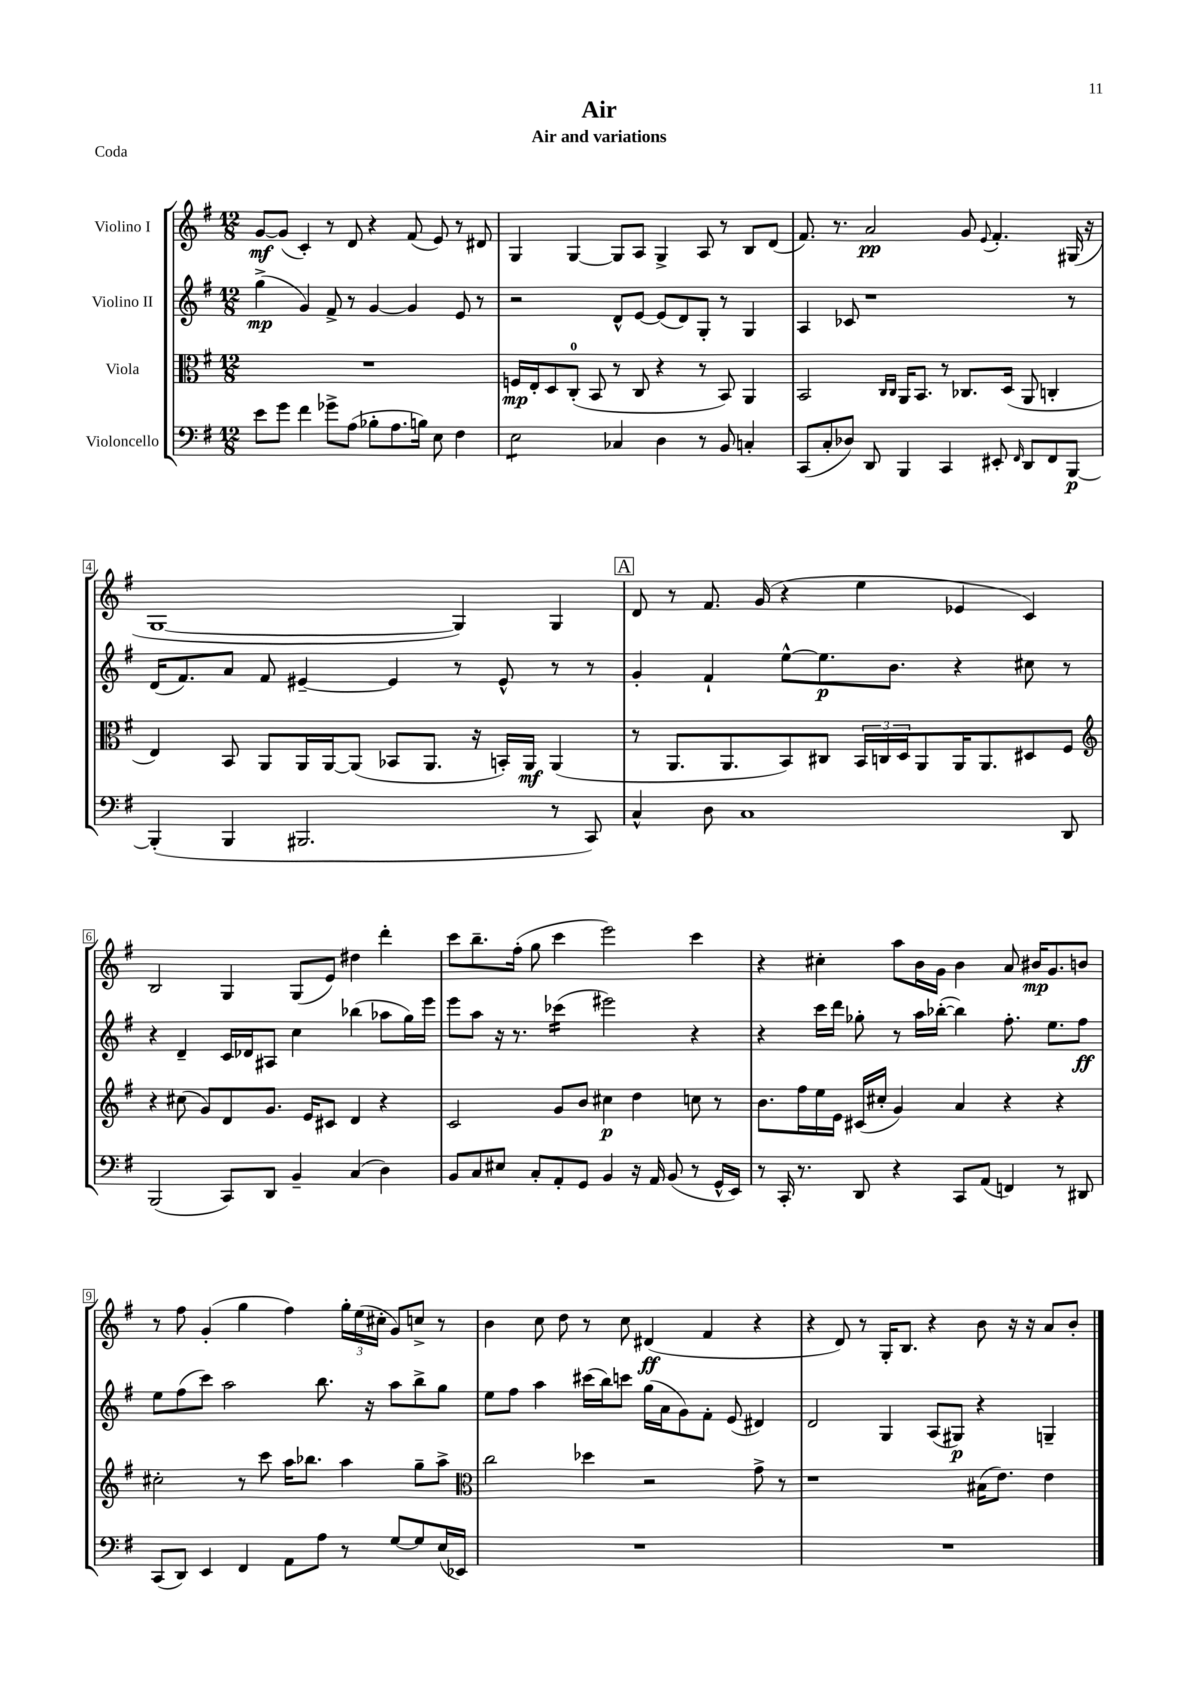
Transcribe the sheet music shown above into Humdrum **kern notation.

**kern	**kern	**kern	**kern
*staff4	*staff3	*staff2	*staff1
*clefF4	*clefC3	*clefG2	*clefG2
*k[f#]	*k[f#]	*k[f#]	*k[f#]
*M12/8	*M12/8	*M12/8	*M12/8
8e	1.r	(4gg^	[8g
8g	.	.	(8g]
4f#	.	4g)	4c')
8g-^	.	8f#^	8r
(8A	.	8r	8d
8B-'	.	[4g	4r
8.A	.	.	.
.	.	4g]	(8f#
16B)	.	.	.
8E	.	.	8e)
4F#	.	8e	8r
.	.	8r	8d#
=	=	=	=
2E	16F	2r	4G
.	16E'	.	.
.	8D	.	.
.	(8C'	.	[4G
.	8BB	.	.
4C-	8r	8d^^	8G]
.	8C	[8e	8A
4D	4r	(8e]	4G^
.	.	8d)	.
8r	8r	8G'	8A
8BB	8BB)	8r	8r
4C'	4AA	4G	8B
.	.	.	(8d
=	=	=	=
(8CC	2BB	4A	8.f#)
8C'	.	.	.
.	.	.	8.r
8D-)	.	8c-	.
8DD	.	1r	2a
.	16qqC	.	.
.	16qqC	.	.
4BBB	16AA	.	.
.	8.BB	.	.
4CC	8r	.	.
.	8.C-	.	8g
.	.	.	8qqe
8EE#'	.	.	4.f#'
.	(16D	.	.
16qqFF#	.	.	.
8DD	8AA	.	.
8FF#	4C'	.	.
[8BBB	.	8r	(16G#
.	.	.	16r
=	=	=	=
(4BBB']	4E)	(16d	[1G
.	.	8.f#)	.
4BBB	8BB	8a	.
.	8AA	8f#	.
2.BBB#	16AA	[4e#~	.
.	[16AA	.	.
.	(8AA]	.	.
.	8BB-	4e#]	.
.	8.AA	.	.
.	.	8r	4G])
.	16r	.	.
.	16BB')	8e#^^	.
.	16AA	.	.
8r	(4AA	8r	4G
8CC)	.	8r	.
=	=	=	=
4C^^	8r	4g'	8d
.	8.AA	.	8r
8D	.	4f#`	8.f#
.	8.AA	.	.
1C	.	.	.
.	.	.	(16g
.	8BB)	[8ee^^	4r
.	8C#	8.ee]	.
.	24BB	.	4ee
.	24C	.	.
.	.	8.b	.
.	24D	.	.
.	8AA	.	.
.	16AA	4r	4e-
.	8.AA	.	.
.	8D#	8cc#	4c)
8DD	8F#	8r	.
=	=	=	=
*	*clefG2	*	*
(2BBB	4r	4r	2B
.	(8cc#	4d~	.
.	8g)	.	.
8CC)	8d	16c	4G
.	.	16d-	.
8DD	8.g	8A#	.
4BB~	.	4cc	(8G
.	16e	.	.
.	8c#	.	8e)
(4C	4d	(4bb-	4dd#
4D)	4r	8aa-	4ddd'
.	.	16gg)	.
.	.	16eee	.
=	=	=	=
8BB	2c	8eee	8ccc
8C	.	8aa	8.bb~
8E#	.	16r	.
.	.	8.r	(16ff#'
8C'	.	.	8gg
8AA'	8g	(4ccc-	4ccc
8GG	8b	.	.
4BB	4cc#	2eee#)	2eee)
16r	4dd	.	.
16AA	.	.	.
(8BB	.	.	.
8r	8cc	4r	4ccc
16GG^^	8r	.	.
16EE)	.	.	.
=	=	=	=
8r	8.b	4r	4r
16CC'	.	.	.
8.r	16ff#	.	.
.	16ee	16ccc	4cc#'
.	16e	16ddd	.
8DD	(16c#	8gg-'	.
.	16cc#'	.	.
4r	4g)	8r	8aa
.	.	16aa	16b
.	.	([16bb-'	16g
8CC	4a	4bb-])	4b
(8AA	.	.	.
4FF)	4r	8.ff#'	8a
.	.	.	16b#
.	.	8.ee	8.g
8r	4r	.	.
8DD#	.	8ff#	8b
=	=	=	=
(8CC	2cc#'	8ee	8r
8DD)	.	(8ff#	8ff#
4EE	.	8ccc)	(4g'
.	.	2aa	.
4FF#	8r	.	4gg
.	8ccc	.	.
8AA	16aa	.	4ff#)
.	8.bb-	.	.
8A	.	8.bb	.
8r	4aa	.	24gg'
.	.	.	(24ee
.	.	16r	.
.	.	.	24cc#'
[8G	.	8aa	8g)
8G]	8gg~	8bb^	8cc^
(16E	8aa^	8gg	8r
16EE-)	.	.	.
=	=	=	=
*	*clefC3	*	*
1.r	2cc	8ee	4b
.	.	8ff#	.
.	.	4aa	8cc
.	.	.	8dd
.	4dd-	(16ccc#	8r
.	.	16bb)	.
.	.	8ccc	8cc
.	2r	(16gg	(4d#
.	.	16a	.
.	.	8g)	.
.	.	8f#'	4f#
.	.	(8e	.
.	8g^	4d#)	4r
.	8r	.	.
=	=	=	=
1.r	1r	2d	4r
.	.	.	8d)
.	.	.	8r
.	.	4G	16G'
.	.	.	8.B
.	.	(8A	4r
.	.	8G#)	.
.	(16B#	4r	8b
.	8.e)	.	.
.	.	.	16r
.	.	.	16r
.	4e	4G~	8a
.	.	.	8b'
==	==	==	==
*-	*-	*-	*-
